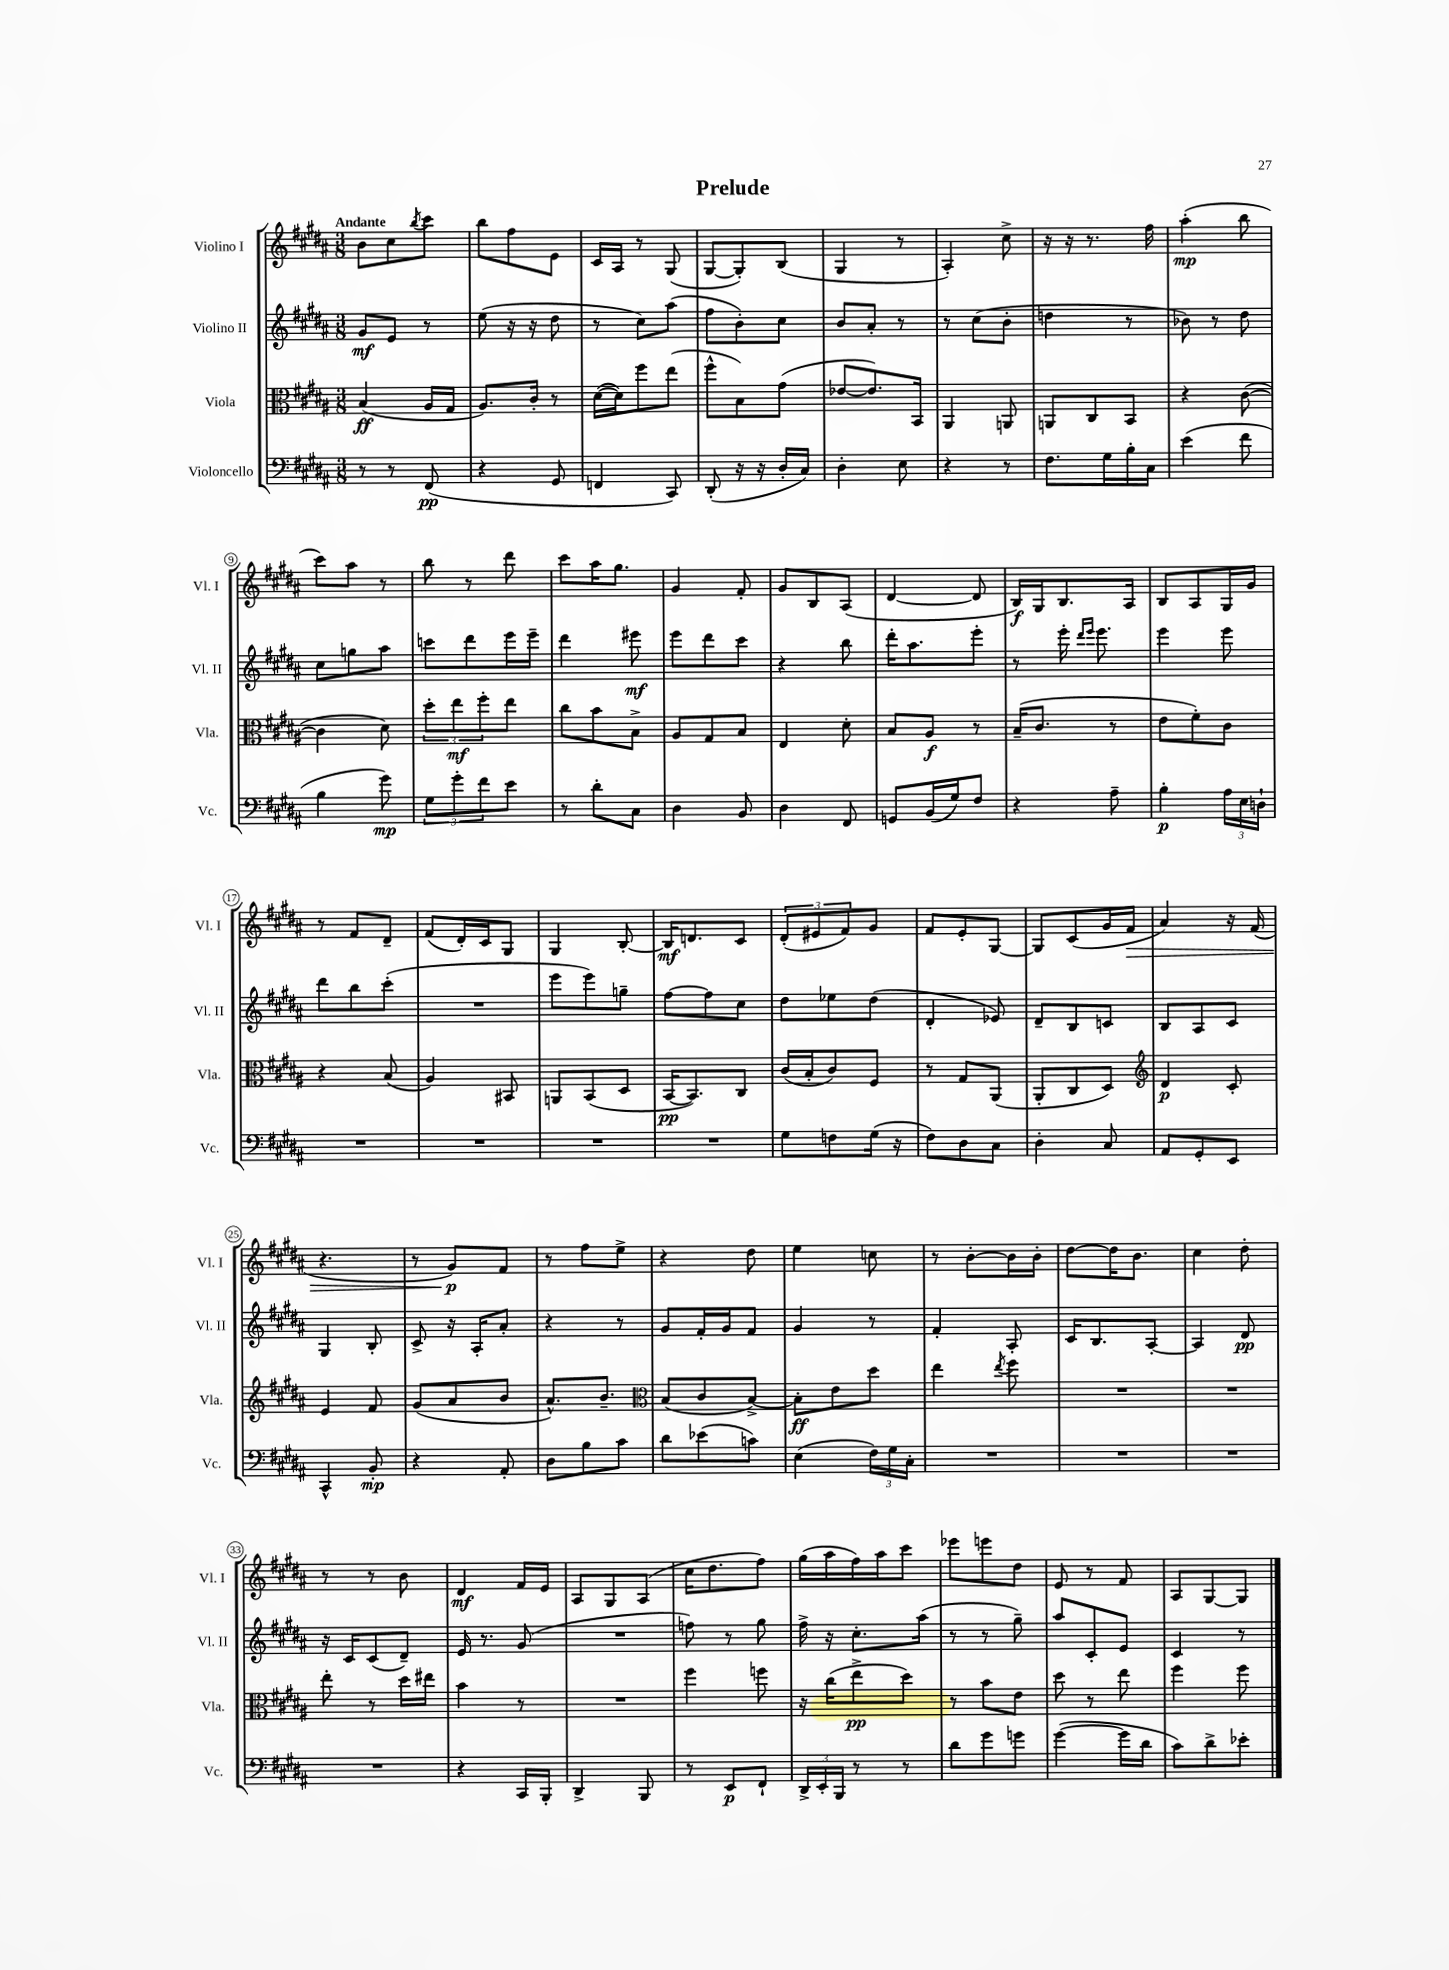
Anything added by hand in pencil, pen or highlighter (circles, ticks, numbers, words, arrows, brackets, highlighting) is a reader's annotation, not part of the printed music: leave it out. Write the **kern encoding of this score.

**kern	**dynam	**kern	**dynam	**kern	**dynam	**kern	**dynam
*part4	*part4	*part3	*part3	*part2	*part2	*part1	*part1
*staff4	*staff4	*staff3	*staff3	*staff2	*staff2	*staff1	*staff1
*I"Violoncello	*	*I"Viola	*	*I"Violino II	*	*I"Violino I	*
*I'Vc.	*	*I'Vla.	*	*I'Vl. II	*	*I'Vl. I	*
*clefF4	*	*clefC3	*	*clefG2	*	*clefG2	*
*k[f#c#g#d#a#]	*	*k[f#c#g#d#a#]	*	*k[f#c#g#d#a#]	*	*k[f#c#g#d#a#]	*
*M3/8	*	*M3/8	*	*M3/8	*	*M3/8	*
=1	=1	=1	=1	=1	=1	=1	=1
!	!	!	!	!	!	!LO:TX:a:B:t=Andante	!
8r	.	(4B/	ff	8g#/L	mf	8b\L	.
8r	.	.	.	8e/J	.	8cc#\	.
.	.	.	.	.	.	8qbb/	.
(8FF#/	pp	16A#/LL	.	8r	.	8ccc#\J	.
.	.	16G#/JJ	.	.	.	.	.
=2	=2	=2	=2	=2	=2	=2	=2
4r	.	8.A#/L)	.	(8ee\	.	8bb\L	.
.	.	.	.	16r	.	8ff#\	.
.	.	16c#'/Jk	.	16r	.	.	.
8GG#/	.	8r	.	8dd#\	.	8e\J	.
=3	=3	=3	=3	=3	=3	=3	=3
4FFn/	.	([16d#\LL	.	8r	.	16c#/LL	.
.	.	16d#\J])	.	.	.	16A#/JJ	.
.	.	8ff#\	.	8cc#\L)	.	8r	.
8CC#/)	.	(8ee\J	.	(8aa#\J	.	(8G#/	.
=4	=4	=4	=4	=4	=4	=4	=4
(8DD#'/	.	8ff#^^\L	.	8ff#\L	.	[8G#/L	.
16r	.	8B\)	.	8b'\)	.	8G#'/])	.
16r	.	.	.	.	.	.	.
16D#'/LL	.	(8g#\J	.	8cc#\J	.	(8B/J	.
16C#/JJ)	.	.	.	.	.	.	.
=5	=5	=5	=5	=5	=5	=5	=5
4D#'\	.	[8e-X/L	.	8b/L	.	4G#/	.
.	.	8.e-/])	.	8a#'/J	.	.	.
8E\	.	.	.	8r	.	8r	.
.	.	16BB/Jk	.	.	.	.	.
=6	=6	=6	=6	=6	=6	=6	=6
4r	.	4AA#/	.	8r	.	4A#'/)	.
.	.	.	.	(8cc#\L	.	.	.
8r	.	8AAn/	.	8b'\J	.	8cc#^\	.
=7	=7	=7	=7	=7	=7	=7	=7
8.F#\L	.	8AAn/L	.	4ddn\	.	16r	.
.	.	.	.	.	.	16r	.
.	.	8C#/	.	.	.	8.r	.
16G#\L	.	.	.	.	.	.	.
16B'\	.	8BB/J	.	8r	.	.	.
16C#\JJ	.	.	.	.	.	16ff#\	.
=8	=8	=8	=8	=8	=8	=8	=8
(4e\	.	4r	.	8b-X\)	.	(4aa#'\	mp
.	.	.	.	8r	.	.	.
8f#\	.	([8c#\	.	8dd#\	.	8bb\	.
!!LO:LB:g=z
=9	=9	=9	=9	=9	=9	=9	=9
4B\	.	4c#\]	.	8cc#\L	.	8ccc#\L)	.
.	.	.	.	8ggn\	.	8aa#\J	.
8g#\)	mp	8d#\)	.	8aa#\J	.	8r	.
=10	=10	=10	=10	=10	=10	=10	=10
12G#\L	.	12dd#'\L	.	8cccn\L	.	8bb\	.
12g#'\	.	12ee\	mf	.	.	.	.
.	.	.	.	8ddd#\	.	8r	.
12f#\	.	12ff#'\	.	.	.	.	.
8e\J	.	8ee\J	.	16eee\L	.	8ddd#\	.
.	.	.	.	16eee~\JJ	.	.	.
=11	=11	=11	=11	=11	=11	=11	=11
8r	.	8cc#\L	.	4ddd#\	.	8ccc#\L	.
8d#'\L	.	8b\	.	.	.	16aa#\K	.
.	.	.	.	.	.	8.gg#\J	.
8C#\J	.	8B^\J	.	8eee#X\	mf	.	.
=12	=12	=12	=12	=12	=12	=12	=12
4D#\	.	8A#/L	.	8eee\L	.	4g#/	.
.	.	8G#/	.	8ddd#\	.	.	.
8BB/	.	8B/J	.	8ccc#\J	.	8f#'/	.
=13	=13	=13	=13	=13	=13	=13	=13
4D#\	.	4E/	.	4r	.	8g#/L	.
.	.	.	.	.	.	8B/	.
8FF#/	.	8d#'\	.	8bb\	.	(8A#/J	.
=14	=14	=14	=14	=14	=14	=14	=14
8GGn/L	.	8B/L	.	16ddd#'\KL	.	[4d#/	.
.	.	.	.	8.aa#\	.	.	.
(16BB/L	.	8A#/J	f	.	.	.	.
16G#/J)	.	.	.	.	.	.	.
8F#/J	.	8r	.	8eee'\J	.	8d#/]	.
=15	=15	=15	=15	=15	=15	=15	=15
4r	.	(16B~/KL	.	8r	.	16B/LL)	f
.	.	8.c#/J	.	.	.	16G#/J	.
.	.	.	.	16eee'\	.	8.B/	.
.	.	.	.	16qqddd#/LL	.	.	.
.	.	.	.	16qqeee/JJ	.	.	.
.	.	.	.	8.eee\	.	.	.
8A#~\	.	8r	.	.	.	.	.
.	.	.	.	.	.	16A#/Jk	.
=16	=16	=16	=16	=16	=16	=16	=16
4B'\	p	8e\L	.	4eee\	.	8B/L	.
.	.	8f#'\)	.	.	.	8A#/	.
24A#\LL	.	8c#\J	.	8eee\	.	16G#/L	.
24E\	.	.	.	.	.	.	.
.	.	.	.	.	.	16g#/JJ	.
24Dn`\JJ	.	.	.	.	.	.	.
!!LO:LB:g=z
=17	=17	=17	=17	=17	=17	=17	=17
4.r	.	4r	.	8ddd#\L	.	8r	.
.	.	.	.	8bb\	.	8f#/L	.
.	.	(8B/	.	(8ccc#'\J	.	8d#~/J	.
=18	=18	=18	=18	=18	=18	=18	=18
4.r	.	4A#/)	.	4.r	.	(8f#/L	.
.	.	.	.	.	.	16d#'/L)	.
.	.	.	.	.	.	16c#/J	.
.	.	8BB#X/	.	.	.	8G#/J	.
=19	=19	=19	=19	=19	=19	=19	=19
4.r	.	8AAn/L	.	8eee\L	.	4G#/	.
.	.	(8BB/	.	8eee\)	.	.	.
.	.	8D#/J	.	8ggn~\J	.	[8B'/	.
=20	=20	=20	=20	=20	=20	=20	=20
4.r	.	[16BB/KL	pp	[8ff#\L	.	16B/KL]	mf
.	.	8.BB/])	.	.	.	8.dn/	.
.	.	.	.	8ff#\]	.	.	.
.	.	8C#/J	.	8cc#\J	.	8c#/J	.
=21	=21	=21	=21	=21	=21	=21	=21
8G#\L	.	(16c#/LL	.	8dd#\L	.	(12d#'/L	.
.	.	16B'/J	.	.	.	.	.
.	.	.	.	.	.	12e#X/	.
8Fn\	.	8c#/)	.	8ee-X\	.	.	.
.	.	.	.	.	.	12f#/)	.
(16G#\Jk	.	8F#/J	.	(8dd#\J	.	8g#/J	.
16r	.	.	.	.	.	.	.
=22	=22	=22	=22	=22	=22	=22	=22
8F#\L)	.	8r	.	4d#'/	.	8f#/L	.
8D#\	.	8G#/L	.	.	.	8e'/	.
8C#\J	.	(8AA#/J	.	8e-X/)	.	[8G#/J	.
=23	=23	=23	=23	=23	=23	=23	=23
4D#'\	.	8AA#'/L	.	8d#~/L	.	8G#/L]	.
.	.	8C#/	.	8B/	.	(8c#/	.
8C#/	.	8D#/J)	.	8cn/J	.	16g#/L	.
!	!	!	!	!	!	!	!LO:HP:b
.	.	.	.	.	.	16f#/JJ	>
=24	=24	=24	=24	=24	=24	=24	=24
*	*	*clefG2	*	*	*	*	*
8AA#/L	.	4d#/	p	8B/L	.	4a#/)	.
8GG#'/	.	.	.	8A#/	.	.	.
8EE/J	.	8c#'/	.	8c#/J	.	16r	.
.	.	.	.	.	.	(16f#/	.
!!LO:LB:g=z
=25	=25	=25	=25	=25	=25	=25	=25
4CC#^^/	.	4e/	.	4G#/	.	4.r	.
8BB'/	mp	8f#/	.	8B'/	.	.	.
=26	=26	=26	=26	=26	=26	=26	=26
4r	.	(8g#/L	.	8c#^/	.	8r	.
.	.	8a#/	.	16r	.	8g#/L)	p
.	.	.	.	16A#'/KL	.	.	.
8AA#'/	.	8b/J	.	8a#'/J	.	8f#/J	]
=27	=27	=27	=27	=27	=27	=27	=27
8D#\L	.	8.a#^^/L)	.	4r	.	8r	.
8B\	.	.	.	.	.	8ff#\L	.
.	.	8.b~/J	.	.	.	.	.
8c#\J	.	.	.	8r	.	8ee^\J	.
=28	=28	=28	=28	=28	=28	=28	=28
*	*	*clefC3	*	*	*	*	*
8d#\L	.	(8B/L	.	8g#/L	.	4r	.
(8e-X\	.	8c#/	.	16f#'/L	.	.	.
.	.	.	.	16g#/J	.	.	.
8cn\J)	.	[8B^/J)	.	8f#/J	.	8dd#\	.
=29	=29	=29	=29	=29	=29	=29	=29
(4E\	.	8B'\L]	ff	4g#/	.	4ee\	.
.	.	8e\	.	.	.	.	.
24F#\LL)	.	8dd#\J	.	8r	.	8ccn\	.
24G#\	.	.	.	.	.	.	.
24C#'\JJ	.	.	.	.	.	.	.
=30	=30	=30	=30	=30	=30	=30	=30
4.r	.	4ee\	.	4f#'/	.	8r	.
.	.	.	.	.	.	[8b'\L	.
.	.	8qee/	.	.	.	.	.
.	.	8ff#\	.	8A#'/	.	16b\L]	.
.	.	.	.	.	.	16b'\JJ	.
=31	=31	=31	=31	=31	=31	=31	=31
4.r	.	4.r	.	16c#/KL	.	[8dd#\L	.
.	.	.	.	8.B/	.	.	.
.	.	.	.	.	.	16dd#\K]	.
.	.	.	.	.	.	8.b\J	.
.	.	.	.	[8A#'/J	.	.	.
=32	=32	=32	=32	=32	=32	=32	=32
4.r	.	4.r	.	4A#/]	.	4cc#\	.
.	.	.	.	8d#/	pp	8dd#'\	.
!!LO:LB:g=z
=33	=33	=33	=33	=33	=33	=33	=33
4.r	.	8ee'\	.	16r	.	8r	.
.	.	.	.	16c#/KL	.	.	.
.	.	8r	.	(8c#/	.	8r	.
.	.	16dd#\LL	.	8d#~/J)	.	8b\	.
.	.	16ee#X\JJ	.	.	.	.	.
=34	=34	=34	=34	=34	=34	=34	=34
4r	.	4b\	.	16e/	.	4d#/	mf
.	.	.	.	8.r	.	.	.
16CC#/LL	.	8r	.	(8g#/	.	16f#/LL	.
16BBB'/JJ	.	.	.	.	.	16e/JJ	.
=35	=35	=35	=35	=35	=35	=35	=35
4DD#^/	.	4.r	.	4.r	.	8A#/L	.
.	.	.	.	.	.	8G#/	.
8BBB/	.	.	.	.	.	(8A#/J	.
=36	=36	=36	=36	=36	=36	=36	=36
8r	.	4ff#\	.	8ffn\)	.	16cc#\KL	.
.	.	.	.	.	.	8.dd#\	.
8EE/L	p	.	.	8r	.	.	.
8FF#`/J	.	8ffn\	.	8gg#\	.	8ff#\J)	.
=37	=37	=37	=37	=37	=37	=37	=37
24DD#^/LL	.	16r	.	16ff#^\	.	(16gg#\LL	.
24EE'/	.	.	.	.	.	.	.
.	.	(16cc#\KL	.	16r	.	16aa#\	.
24BBB/JJ	.	.	.	.	.	.	.
8r	.	8ee^\	pp	8.cc#'\L	.	16ff#\)	.
.	.	.	.	.	.	16aa#\J	.
8r	.	8dd#\J)	.	.	.	8ccc#\J	.
.	.	.	.	(16aa#\Jk	.	.	.
=38	=38	=38	=38	=38	=38	=38	=38
8d#\L	.	8r	.	8r	.	8eee-X\L	.
8g#\	.	8b\L	.	8r	.	8eeen\	.
8gn\J	.	8e\J	.	8gg#~\)	.	8dd#\J	.
=39	=39	=39	=39	=39	=39	=39	=39
([4g#\	.	8dd#\	.	8aa#/L	.	8e/	.
.	.	8r	.	8c#'/	.	8r	.
16g#\LL]	.	8ee\	.	8e/J	.	8f#/	.
16d#\JJ	.	.	.	.	.	.	.
=40	=40	=40	=40	=40	=40	=40	=40
8c#\L)	.	4ff#\	.	4c#/	.	8A#/L	.
8d#^\	.	.	.	.	.	[8G#/	.
8e-X'\J	.	8ff#\	.	8r	.	8G#/J]	.
==	==	==	==	==	==	==	==
*-	*-	*-	*-	*-	*-	*-	*-
